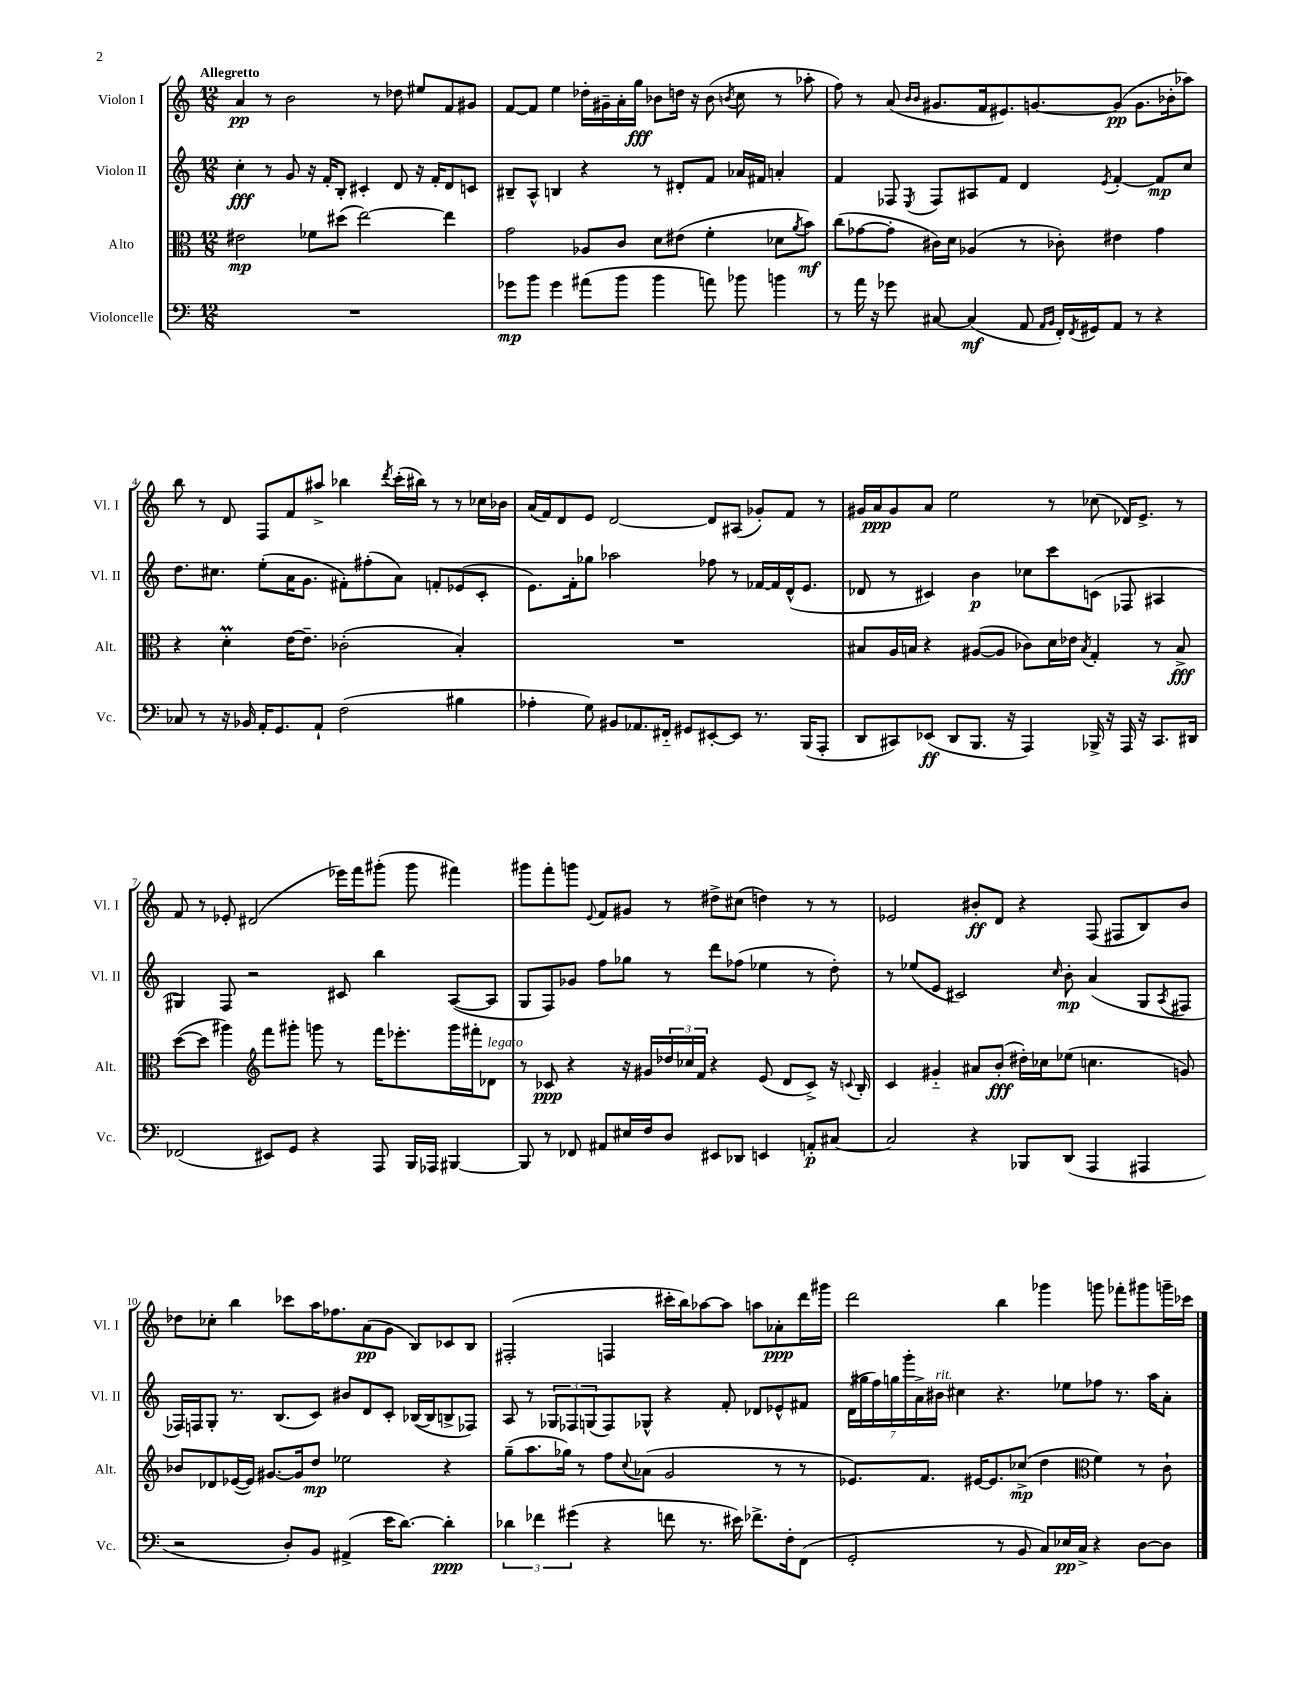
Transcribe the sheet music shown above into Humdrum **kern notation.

**kern	**dynam	**kern	**dynam	**kern	**dynam	**kern	**dynam
*part4	*part4	*part3	*part3	*part2	*part2	*part1	*part1
*staff4	*staff4	*staff3	*staff3	*staff2	*staff2	*staff1	*staff1
*I"Violoncelle	*	*I"Alto	*	*I"Violon II	*	*I"Violon I	*
*I'Vc.	*	*I'Alt.	*	*I'Vl. II	*	*I'Vl. I	*
*clefF4	*	*clefC3	*	*clefG2	*	*clefG2	*
*k[]	*	*k[]	*	*k[]	*	*k[]	*
*M12/8	*	*M12/8	*	*M12/8	*	*M12/8	*
=1	=1	=1	=1	=1	=1	=1	=1
!	!	!	!	!	!	!LO:TX:a:B:t=Allegretto	!
1.r	.	2e#X\	mp	4cc'\	fff	4a/	pp
.	.	.	.	8r	.	8r	.
.	.	.	.	8g/	.	2b\	.
.	.	8f-X\L	.	16r	.	.	.
.	.	.	.	16f'/KL	.	.	.
.	.	(8dd#X\J	.	8B'/J	.	.	.
.	.	[2ee\)	.	4c#X'/	.	.	.
.	.	.	.	.	.	8r	.
.	.	.	.	8d/	.	8dd-X\	.
.	.	.	.	16r	.	8ee#X/L	.
.	.	.	.	16f'/KL	.	.	.
.	.	4ee\]	.	8d/	.	8f/	.
.	.	.	.	8cn/J	.	8g#X/J	.
=2	=2	=2	=2	=2	=2	=2	=2
8g-X\L	mp	2g\	.	8B#X~/L	.	[8f/L	.
8b\J	.	.	.	8A^^/J	.	8f/J]	.
4g-\	.	.	.	4Bn/	.	4ee\	.
(8a#X\L	.	8A-X/L	.	4r	.	16dd-X'\LL	.
.	.	.	.	.	.	16g#X~\	.
8b\J	.	8c/J	.	.	.	16a'\	.
.	.	.	.	.	.	16gg\JJ	fff
4b\	.	8d\L	.	8r	.	8b-X\L	.
.	.	(8e#X\J	.	8d#X'/L	.	16ddn\Jk	.
.	.	.	.	.	.	16r	.
8an\)	.	4f'\	.	8f/J	.	(8b-\	.
.	.	.	.	.	.	8qbn/	.
8b-X\	.	.	.	16a-X/LL	.	8cc\	.
.	.	.	.	16f#X/JJ	.	.	.
4bn\	.	8d-X\L	.	4an'/	.	8r	.
.	.	8qa/	.	.	.	.	.
.	.	8b\J)	mf	.	.	8aa-X'\	.
=3	=3	=3	=3	=3	=3	=3	=3
8r	.	(8cc\L	.	4f/	.	8ff\)	.
16a\	.	[8g-X\	.	.	.	8r	.
16r	.	.	.	.	.	.	.
8g-X\	.	8g-'\J]	.	8F-X/	.	(8a/	.
.	.	.	.	.	.	16qqb/LL	.
.	.	.	.	8qE/	.	16qqb/JJ	.
[8C#X/	.	16c#X\LL)	.	8F-/L	.	8.g#X/L	.
.	.	16d\JJ	.	.	.	.	.
(4C#/]	mf	(4A-X/	.	8A#X/	.	.	.
.	.	.	.	.	.	16f/k	.
.	.	.	.	8f/J	.	8.e#X/)	.
8AA/	.	8r	.	4d/	.	.	.
.	.	.	.	.	.	[8.gn/	.
16qqAA/LL	.	.	.	.	.	.	.
16qqBB/JJ	.	.	.	.	.	.	.
16FF'/LL)	.	8c-X'\)	.	.	.	.	.
8qFF/	.	.	.	.	.	.	.
16GG#X/J	.	.	.	.	.	.	.
.	.	.	.	8qe/	.	.	.
8AA/J	.	4e#X\	.	[4f'/	.	(8g/J]	pp
8r	.	.	.	.	.	8.g\L	.
4r	.	4g-\	.	8f/L]	mp	.	.
.	.	.	.	.	.	16b-X'\k	.
.	.	.	.	8cc/J	.	8aa-X\J)	.
!!LO:LB:g=z
=4	=4	=4	=4	=4	=4	=4	=4
8C-X/	.	4r	.	8.dd\L	.	8bb\	.
8r	.	.	.	.	.	8r	.
.	.	.	.	8.cc#X\J	.	.	.
16r	.	4dM'\	.	.	.	8d/	.
16BB-X/	.	.	.	.	.	.	.
16AA'/KL	.	.	.	(8ee'\L	.	8F/L	.
8.GG/	.	.	.	.	.	.	.
.	.	[16e\KL	.	16a\K	.	8f/	.
.	.	8.e~\J]	.	8.g\J	.	.	.
8AA`/J	.	.	.	.	.	8aa#X^/J	.
(2F\	.	(2c-X'\	.	8f#X'\L)	.	4bb-X\	.
.	.	.	.	(8ff#X'\	.	.	.
.	.	.	.	.	.	8qddd/	.
.	.	.	.	8a\J)	.	(16ccc'\LL	.
.	.	.	.	.	.	16bb#X\JJ)	.
.	.	.	.	8fn'/L	.	8r	.
4B#X\	.	4B'/)	.	(8e-X/	.	8r	.
.	.	.	.	8c'/J	.	16cc-X\LL	.
.	.	.	.	.	.	16b-X\JJ	.
=5	=5	=5	=5	=5	=5	=5	=5
4A-X'\	.	1.r	.	8.e\L)	.	(16a/LL	.
.	.	.	.	.	.	16f/J)	.
.	.	.	.	.	.	8d/	.
.	.	.	.	16f'\k	.	.	.
8G\)	.	.	.	8gg-X\J	.	8e/J	.
8BB#X/L	.	.	.	2aa-X\	.	[2d/	.
8.AA-X/	.	.	.	.	.	.	.
16FF#X/Jk	.	.	.	.	.	.	.
8GG#X/L	.	.	.	.	.	.	.
[8EE#X'/	.	.	.	8ff-X\	.	8d/L]	.
8EE#/J]	.	.	.	8r	.	(8A#X/J	.
8.r	.	.	.	[16f-X/LL	.	8g-X'/L)	.
.	.	.	.	16f-/]	.	.	.
.	.	.	.	(16d^^/J	.	8f/J	.
(16BBB/KL	.	.	.	8.e/J	.	.	.
8AAA'/J	.	.	.	.	.	8r	.
=6	=6	=6	=6	=6	=6	=6	=6
8DD/L	.	8B#X/L	.	8d-X/	.	16g#X/LL	.
.	.	.	.	.	.	16a/J	ppp
8CC#X/)	.	16A/L	.	8r	.	8g#/	.
.	.	16Bn/JJ	.	.	.	.	.
(8EE-X/J	ff	4r	.	4c#X/)	.	8a/J	.
8DD/L	.	.	.	.	.	2ee\	.
8.BBB/J	.	([8A#X/L	.	4b\	p	.	.
.	.	8A#/J]	.	.	.	.	.
16r	.	.	.	.	.	.	.
4AAA/)	.	8c-X\L)	.	8cc-X\L	.	.	.
.	.	16d\L	.	8ccc\	.	8r	.
.	.	16e-X\JJ	.	.	.	.	.
.	.	8qB/	.	.	.	.	.
16BBB-X^/	.	4G'/	.	(8cn\J	.	(8cc-X\	.
16r	.	.	.	.	.	.	.
16AAA/	.	.	.	8F-X/	.	16d-X/KL)	.
16r	.	.	.	.	.	8.e^/J	.
8.CC#/L	.	8r	.	4A#X/	.	.	.
.	.	8B^/	fff	.	.	8r	.
16DD#X/Jk	.	.	.	.	.	.	.
!!LO:LB:g=z
=7	=7	=7	=7	=7	=7	=7	=7
(2FF-X/	.	([8dd\L	.	4G#X/)	.	8f/	.
.	.	8dd\J]	.	.	.	8r	.
.	.	4aa#X\)	.	8F/	.	8e-X'/	.
.	.	.	.	2r	.	(2d#X/	.
*	*	*clefG2	*	*	*	*	*
8EE#X/L)	.	8fff\L	.	.	.	.	.
8GG/J	.	8ggg#X'\J	.	.	.	.	.
4r	.	8gggn\	.	.	.	.	.
.	.	8r	.	8c#X/	.	16eee-X\LL)	.
.	.	.	.	.	.	16fff\J	.
8AAA/	.	16fff\KL	.	4bb\	.	(8ggg#X'\J	.
.	.	8.eee-X'\	.	.	.	.	.
16BBB/LL	.	.	.	.	.	8ggg#\	.
16AAA-X/JJ	.	.	.	.	.	.	.
[4BBB#X/	.	16ggg\L	.	([8A/L	.	4fff#X\)	.
.	.	16fff#X'\J	.	.	.	.	.
!	!	!LO:TX:a:i:t=legato	!	!	!	!	!
.	.	8d-X\J	.	8A/J]	.	.	.
=8	=8	=8	=8	=8	=8	=8	=8
8BBB#/]	.	8r	.	8G/L	.	8ggg#X\L	.
8r	.	8c-X/	ppp	8F/)	.	8fff'\	.
8FF-X/	.	4r	.	8g-X/J	.	8gggn\J	.
.	.	.	.	.	.	8qqe/	.
8AA#X/L	.	.	.	8ff\L	.	8f/L	.
16E#X/L	.	16r	.	8gg-X\J	.	8g#X/J	.
16F/J	.	16g#X/LL	.	.	.	.	.
8D/J	.	24dd-X/	.	8r	.	8r	.
.	.	24cc-X/	.	.	.	.	.
.	.	24f/JJ	.	.	.	.	.
8EE#X/L	.	4r	.	8ddd\L	.	8dd#X^\L	.
8DD-X/J	.	.	.	(8ff-X\J	.	(8cc#X\J	.
4EEn/	.	(8e/	.	4ee-X\	.	4ddn\)	.
.	.	8d/L	.	.	.	.	.
8AAn'/L	p	8c-^/J)	.	8r	.	8r	.
[8C#X/J	.	16r	.	8dd'\)	.	8r	.
.	.	8qqcn/	.	.	.	.	.
.	.	16B'/	.	.	.	.	.
=9	=9	=9	=9	=9	=9	=9	=9
2C#/]	.	4c/	.	8r	.	2e-X/	.
.	.	.	.	(8ee-X/L	.	.	.
.	.	4g#X/	.	8e/J	.	.	.
.	.	.	.	2c#X/)	.	.	.
4r	.	8a#X/L	.	.	.	8b#X'/L	ff
.	.	(8b'/J	fff	.	.	8d/J	.
8BBB-X/L	.	16dd#X'\LL)	.	.	.	4r	.
.	.	16cc-X\J	.	.	.	.	.
.	.	.	.	16qqcc/	.	.	.
(8DD/J	.	(8ee-X\J	.	8b'\	mp	.	.
4AAA/	.	4.ccn\	.	(4a/	.	(8F/	.
.	.	.	.	.	.	8F#X/L	.
4AAA#X/	.	.	.	8G/L	.	8B/)	.
.	.	.	.	8qA/	.	.	.
.	.	8gn/)	.	8F#X/J	.	8b#/J	.
!!LO:LB:g=z
=10	=10	=10	=10	=10	=10	=10	=10
2r	.	8b-X/L	.	16F-X/LL)	.	8dd-X\L	.
.	.	.	.	16Fn/J	.	.	.
.	.	8d-X/	.	8G'/J	.	8cc-X'\J	.
.	.	([16e-X/L	.	8.r	.	4bb\	.
.	.	16e-/JJ])	.	.	.	.	.
.	.	[8.g#X/L	.	.	.	.	.
.	.	.	.	(8.B/L	.	.	.
8D'/L)	.	.	.	.	.	8ccc-X\L	.
.	.	16g#/k]	.	.	.	.	.
8BB/J	.	8dd/J	mp	8c/J)	.	16aa\K	.
.	.	.	.	.	.	8.ff-X\	.
(4AA#X^/	.	2ee-X\	.	8b#X/L	.	.	.
.	.	.	.	8d/	.	(8a\	pp
16e\KL	.	.	.	8c'/J	.	8g\J	.
[8.d\J)	.	.	.	.	.	.	.
.	.	.	.	([16B-X/LL	.	8B/L)	.
.	.	.	.	16B-/J]	.	.	.
4d'\]	ppp	4r	.	8Bn^/	.	8c-X/	.
.	.	.	.	8F-X/J)	.	8B/J	.
=11	=11	=11	=11	=11	=11	=11	=11
6d-X\	.	(8gg~\L	.	8A/	.	(2F#X'/	.
.	.	8.aa\	.	8r	.	.	.
6f-X\	.	.	.	.	.	.	.
.	.	.	.	12G-X/L	.	.	.
.	.	16gg-X\Jk)	.	.	.	.	.
(6g#X\	.	.	.	12F-X/	.	.	.
.	.	8r	.	.	.	.	.
.	.	.	.	(12Gn/	.	.	.
4r	.	8ff\L	.	8F-/)	.	4Fn/	.
.	.	8qqcc/	.	.	.	.	.
.	.	(8a-X\J	.	8G-X^^/J	.	.	.
8fn\	.	2g/	.	4r	.	16ccc#X'\LL	.
.	.	.	.	.	.	16bb\J)	.
8.r	.	.	.	.	.	[8aa-X\	.
.	.	.	.	8f'/	.	8aa-\J]	.
16e#X\)	.	.	.	.	.	.	.
8.f-X^\L	.	.	.	8d-X/L	.	8aan\L	.
.	.	8r	.	8e-X^^/	.	8a-X'\	ppp
16F'\k	.	.	.	.	.	.	.
(8FF\J	.	8r	.	8f#X/J	.	16ddd\L	.
.	.	.	.	.	.	16ggg#X\JJ	.
=12	=12	=12	=12	=12	=12	=12	=12
2GG'/	.	8.e-X/L)	.	(28d\LL	.	2ddd\	.
.	.	.	.	28gg#X\	.	.	.
.	.	.	.	28ff\)	.	.	.
.	.	.	.	28ggn\	.	.	.
.	.	.	.	28ggg'\	.	.	.
.	.	.	.	28a^\	.	.	.
.	.	8.f/J	.	.	.	.	.
!	!	!	!	!LO:TX:a:i:t=rit.	!	!	!
.	.	.	.	28b#X\JJ	.	.	.
.	.	.	.	4cc#X\	.	.	.
.	.	[16e#X/KL	.	.	.	.	.
.	.	8.e#/]	.	.	.	.	.
8r	.	.	.	4.r	.	4bb\	.
8BB/	.	(8cc-X^/J	mp	.	.	.	.
8C/L)	.	4dd\	.	.	.	4ggg-X\	.
16E-X/L	pp	.	.	8ee-X\L	.	.	.
16C^/JJ	.	.	.	.	.	.	.
*	*	*clefC3	*	*	*	*	*
4r	.	4f\)	.	8ff-X\J	.	8gggn\	.
.	.	.	.	8.r	.	8fff-X'\L	.
[8D\L	.	8r	.	.	.	8ggg#X\	.
.	.	.	.	16aa\KL	.	.	.
8D\J]	.	8c`\	.	8a'\J	.	16gggn~\L	.
.	.	.	.	.	.	16ccc-X\JJ	.
==	==	==	==	==	==	==	==
*-	*-	*-	*-	*-	*-	*-	*-
